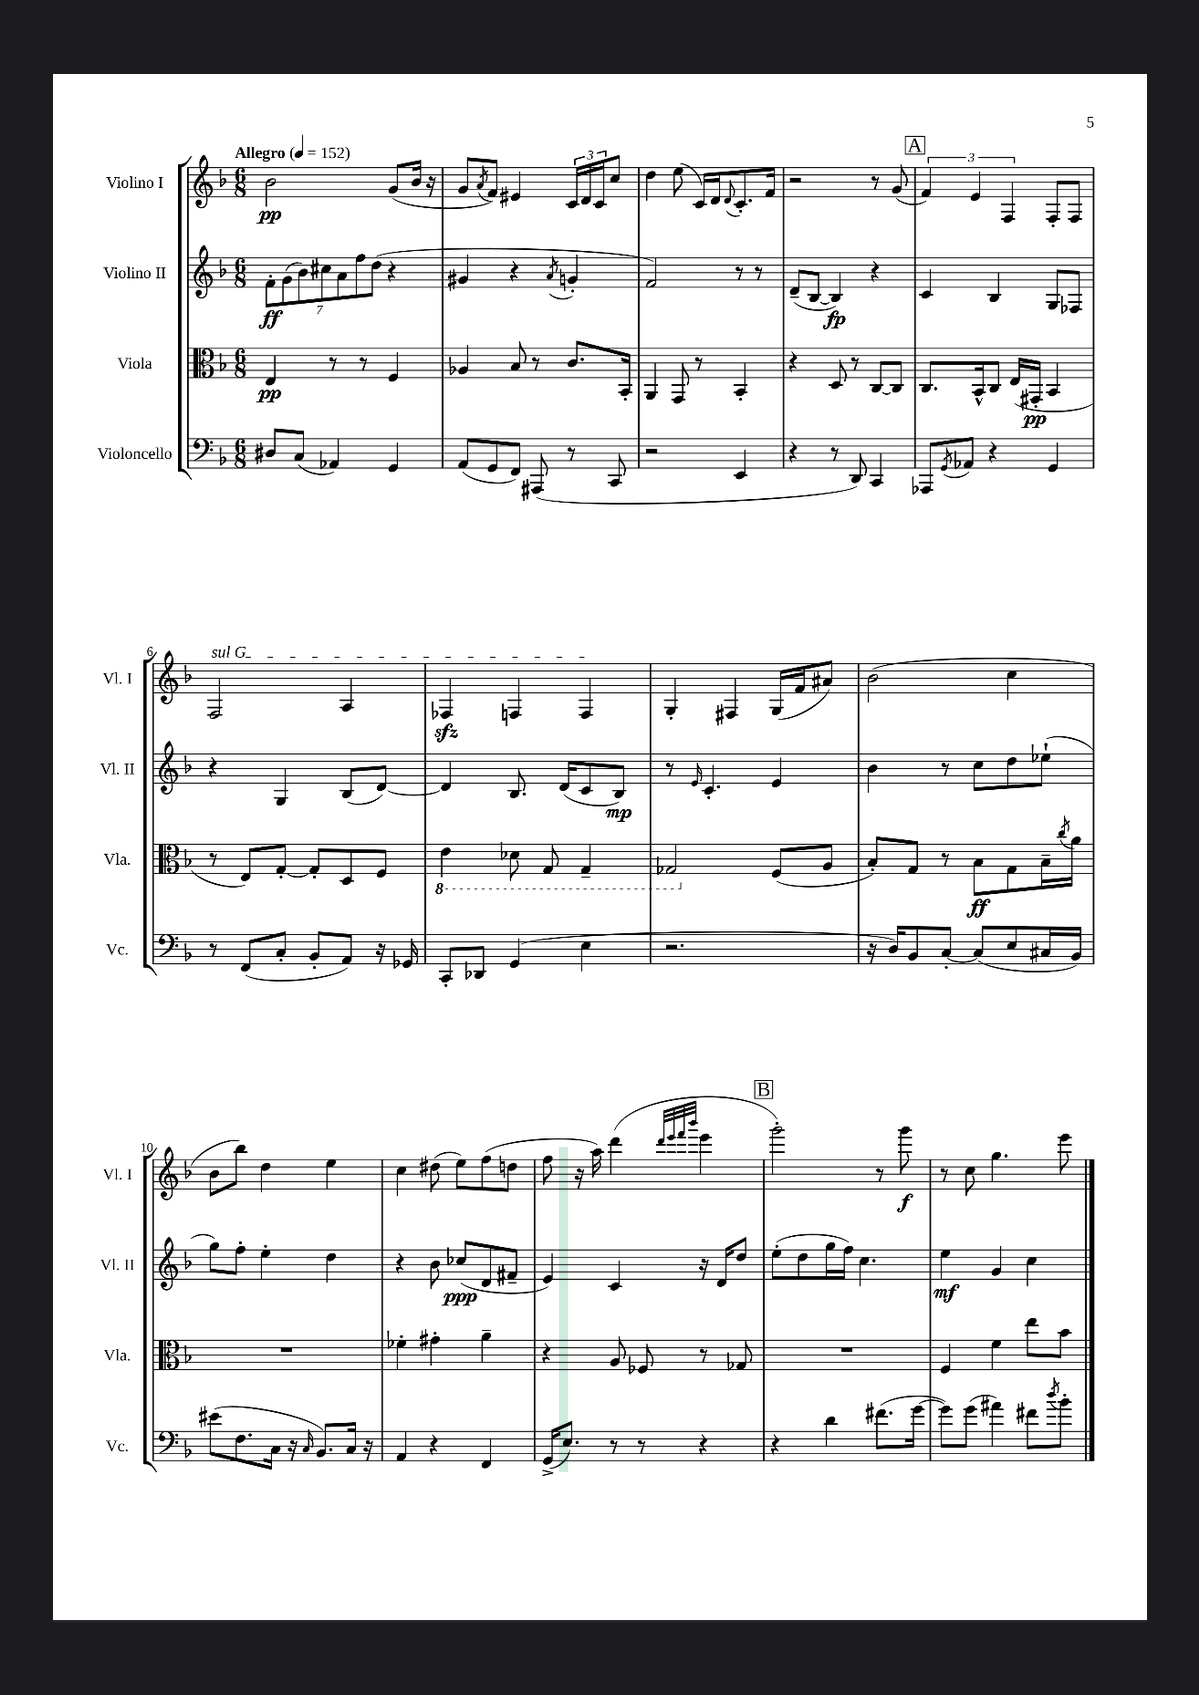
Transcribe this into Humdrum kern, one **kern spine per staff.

**kern	**kern	**dynam	**kern	**dynam	**kern	**dynam
*part4	*part3	*part3	*part2	*part2	*part1	*part1
*staff4	*staff3	*staff3	*staff2	*staff2	*staff1	*staff1
*I"Violoncello	*I"Viola	*	*I"Violino II	*	*I"Violino I	*
*I'Vc.	*I'Vla.	*	*I'Vl. II	*	*I'Vl. I	*
*clefF4	*clefC3	*	*clefG2	*	*clefG2	*
*k[b-]	*k[b-]	*	*k[b-]	*	*k[b-]	*
*M6/8	*M6/8	*	*M6/8	*	*M6/8	*
*MM152	*MM152	*	*MM152	*	*MM152	*
=1	=1	=1	=1	=1	=1	=1
!	!	!	!	!	!LO:TX:a:B:t=Allegro	!
8D#X/L	4E/	pp	14f'\L	ff	2b-\	pp
.	.	.	(14g\	.	.	.
(8C/J	.	.	.	.	.	.
.	.	.	14b-\)	.	.	.
.	.	.	14cc#X\	.	.	.
4AA-X/)	8r	.	.	.	.	.
.	.	.	14a\	.	.	.
.	.	.	14ff\	.	.	.
.	8r	.	.	.	.	.
.	.	.	(14dd\J	.	.	.
4GG/	4F/	.	4r	.	(8g/L	.
.	.	.	.	.	16b-/Jk	.
.	.	.	.	.	16r	.
=2	=2	=2	=2	=2	=2	=2
(8AA/L	4A-X/	.	4g#X/	.	8g/L	.
.	.	.	.	.	8qa/	.
8GG/	.	.	.	.	8f/J)	.
8FF/J)	8B-/	.	4r	.	4e#X/	.
(8AAA#X/	8r	.	.	.	.	.
.	.	.	8qa/	.	.	.
8r	8.c/L	.	4gn'/	.	24c/LL	.
.	.	.	.	.	24d/	.
.	.	.	.	.	24c/J	.
8CC/	.	.	.	.	8cc/J	.
.	16BB-'/Jk	.	.	.	.	.
=3	=3	=3	=3	=3	=3	=3
2r	4AA/	.	2f/)	.	4dd\	.
.	8GG/	.	.	.	(8ee\	.
.	8r	.	.	.	16c/LL)	.
.	.	.	.	.	16d/J	.
.	.	.	.	.	8qqd/	.
4EE/	4BB-'/	.	8r	.	8.c'/	.
.	.	.	8r	.	.	.
.	.	.	.	.	16f/Jk	.
=4	=4	=4	=4	=4	=4	=4
4r	4r	.	(8d~/L	.	2r	.
.	.	.	[8B-/J	.	.	.
8r	8D/	.	4B-/])	fp	.	.
8DD/)	8r	.	.	.	.	.
4CC/	[8C/L	.	4r	.	8r	.
.	8C/J]	.	.	.	(8g/	.
!!LO:REH:place=s1:t=A
=5	=5	=5	=5	=5	=5	=5
8AAA-X/L	8.C/L	.	4c/	.	6f/)	.
8qGG/	.	.	.	.	.	.
8AA-X/J	.	.	.	.	.	.
.	.	.	.	.	6e/	.
.	16BB-^^/k	.	.	.	.	.
4r	8C/J	.	4B-/	.	.	.
.	.	.	.	.	6F/	.
.	(16E/LL	.	.	.	.	.
.	16GG#X'/JJ	pp	.	.	.	.
4GG/	4BB-/	.	8G/L	.	8F'/L	.
.	.	.	8F-X/J	.	8F/J	.
!!LO:LB:g=z
=6	=6	=6	=6	=6	=6	=6
!	!	!	!	!	!LO:TX:a:i:t=sul G	!
8r	8r	.	4r	.	2F/	.
(8FF/L	8E/L)	.	.	.	.	.
8C'/J	[8G'/J	.	4G/	.	.	.
8BB-'/L	8G'/L]	.	.	.	.	.
8AA/J)	8D/	.	(8B-/L	.	4A/	.
16r	8F/J	.	[8d/J)	.	.	.
16GG-X/	.	.	.	.	.	.
=7	=7	=7	=7	=7	=7	=7
*	*8ba	*	*	*	*	*
8CC'/L	4E\	.	4d/]	.	4F-Xzz/	.
8DD-X/J	.	.	.	.	.	.
(4GG/	8D-X\	.	8.B-/	.	4Fn/	.
.	8GG/	.	.	.	.	.
.	.	.	(16d/KL	.	.	.
4E\	4GG~/	.	8c/	.	4F/	.
.	.	.	8B-/J)	mp	.	.
=8	=8	=8	=8	=8	=8	=8
2.r	2GG-X/	.	8r	.	4G'/	.
.	.	.	16qqe/	.	.	.
.	.	.	4.c'/	.	.	.
.	.	.	.	.	4F#X/	.
*	*X8ba	*	*	*	*	*
.	(8F/L	.	4e/	.	(16G/LL	.
.	.	.	.	.	16f/J	.
.	8A/J	.	.	.	8a#X/J)	.
=9	=9	=9	=9	=9	=9	=9
16r	8B-'/L)	.	4b-\	.	(2b-\	.
16D/KL)	.	.	.	.	.	.
8BB-/	8G/J	.	.	.	.	.
[8C'/J	8r	.	8r	.	.	.
(8C/L]	8B-\L	ff	8cc\L	.	.	.
8E/	8G\	.	8dd\	.	4cc\	.
16C#X/L	16B-~\L	.	(8ee-X`\J	.	.	.
.	8qcc/	.	.	.	.	.
16BB-/JJ)	16a\JJ	.	.	.	.	.
!!LO:LB:g=z
=10	=10	=10	=10	=10	=10	=10
(8e#X\L	2.r	.	8gg\L)	.	8b-\L	.
8.F\	.	.	8ff'\J	.	8bb-\J)	.
.	.	.	4ee'\	.	4dd\	.
16C\Jk	.	.	.	.	.	.
16r	.	.	.	.	.	.
16qqC/	.	.	.	.	.	.
8.BB-/L)	.	.	.	.	.	.
.	.	.	4dd\	.	4ee\	.
16C/Jk	.	.	.	.	.	.
16r	.	.	.	.	.	.
=11	=11	=11	=11	=11	=11	=11
4AA/	4f-X'\	.	4r	.	4cc\	.
4r	4g#X'\	.	8b-\	.	(8dd#X\	.
.	.	.	(8cc-X/L	ppp	8ee\L)	.
4FF/	4a~\	.	8d/	.	(8ff\	.
.	.	.	8f#X~/J	.	8ddn\J	.
=12	=12	=12	=12	=12	=12	=12
(16GG^/KL	4r	.	4e/)	.	8ff\	.
8.E/J)	.	.	.	.	.	.
.	.	.	.	.	16r	.
.	.	.	.	.	16aa\)	.
8r	8A/	.	4c/	.	(4ddd\	.
8r	8F-X/	.	.	.	.	.
.	.	.	.	.	32qqddd/LLL	.
.	.	.	.	.	32qqeee/	.
.	.	.	.	.	32qqfff/	.
.	.	.	.	.	32qqbbb-/JJJ	.
4r	8r	.	16r	.	4eee\	.
.	.	.	16d/KL	.	.	.
.	8G-X/	.	8dd/J	.	.	.
!!LO:REH:place=s1:t=B
=13	=13	=13	=13	=13	=13	=13
4r	2.r	.	(8ee'\L	.	2ggg'\)	.
.	.	.	8dd\	.	.	.
4d\	.	.	16gg\L	.	.	.
.	.	.	16ff\JJ)	.	.	.
.	.	.	4.cc\	.	.	.
(8.f#X\L	.	.	.	.	8r	.
.	.	.	.	.	8ggg\	f
[16g\Jk	.	.	.	.	.	.
=14	=14	=14	=14	=14	=14	=14
8g\L])	4F/	.	4ee\	mf	8r	.
(8g\J	.	.	.	.	8cc\	.
4a#X\)	4f\	.	4g/	.	4.gg\	.
8f#X\L	8ee\L	.	4cc\	.	.	.
8qdd/	.	.	.	.	.	.
8b-'\J	8b-\J	.	.	.	8eee\	.
==	==	==	==	==	==	==
*-	*-	*-	*-	*-	*-	*-
